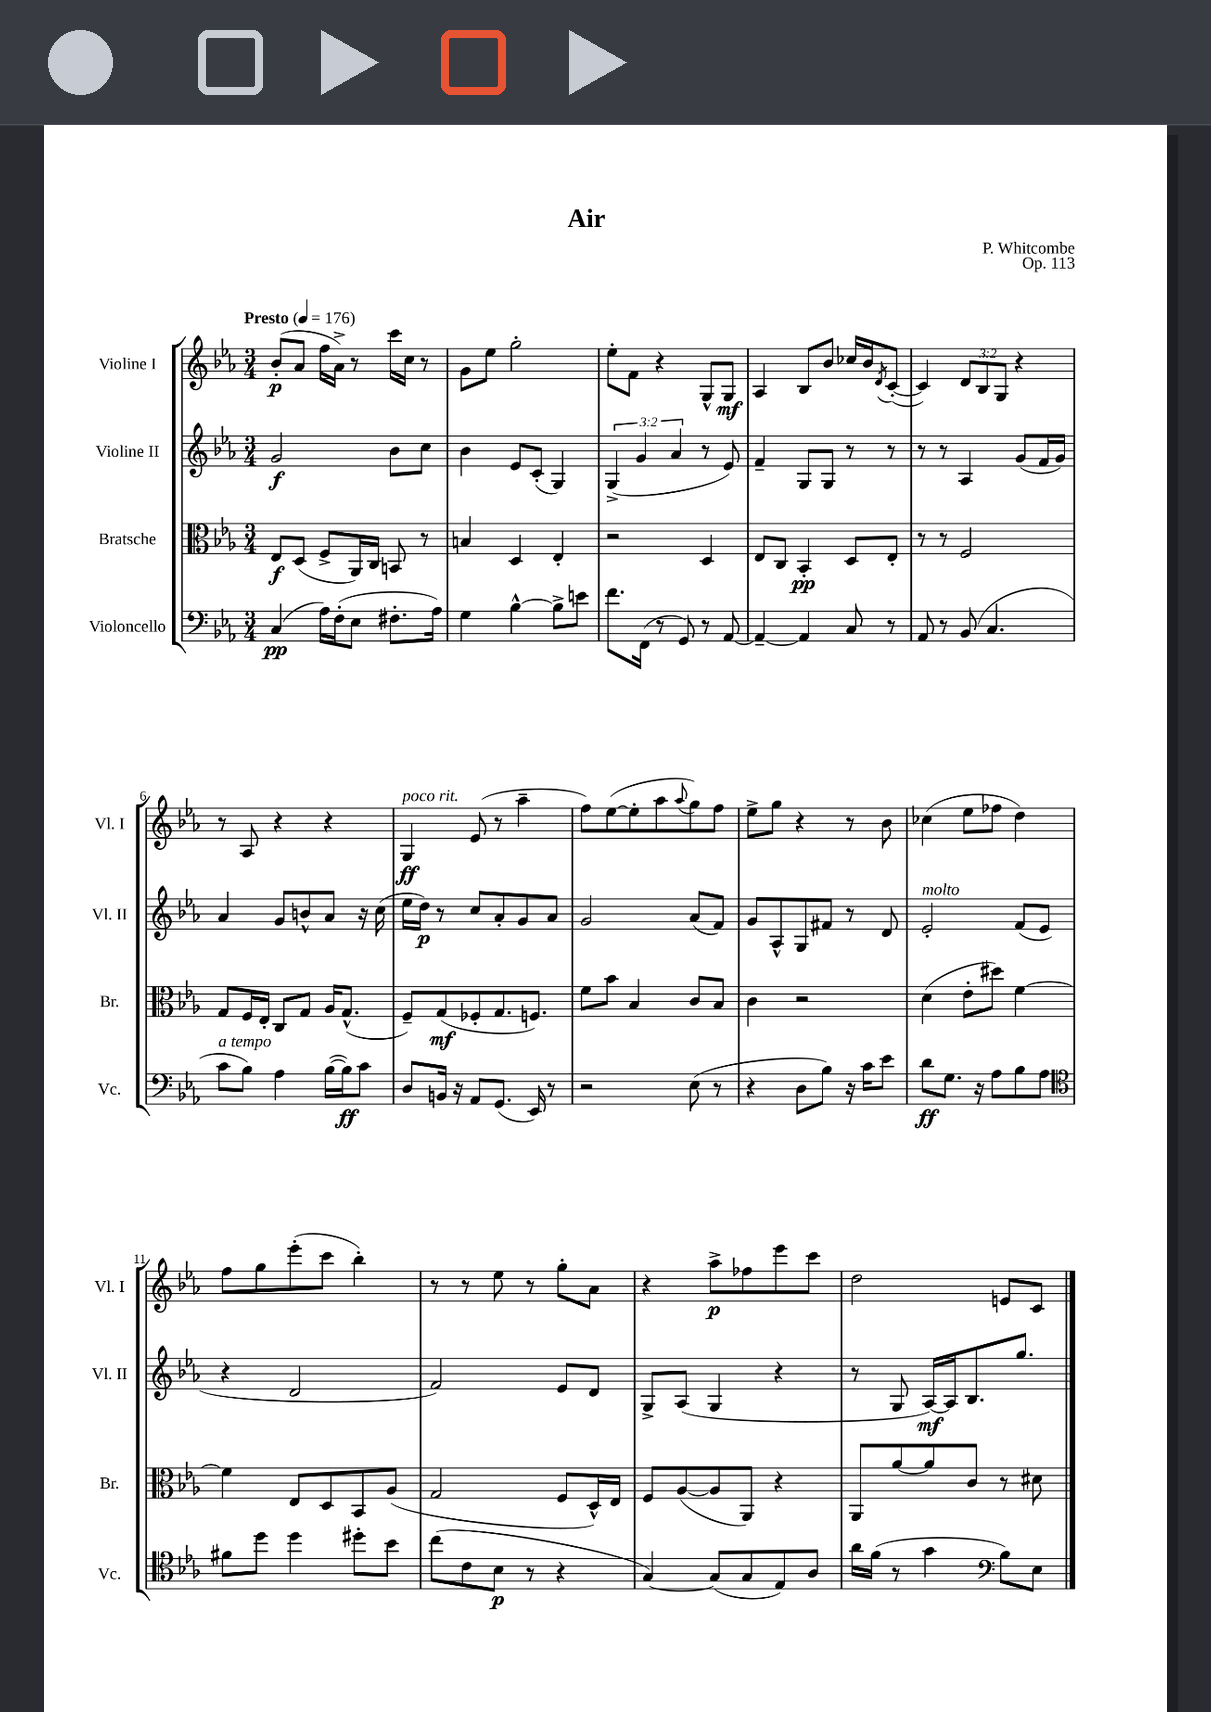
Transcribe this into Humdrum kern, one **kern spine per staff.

**kern	**kern	**kern	**kern
*staff4	*staff3	*staff2	*staff1
*clefF4	*clefC3	*clefG2	*clefG2
*k[b-e-a-]	*k[b-e-a-]	*k[b-e-a-]	*k[b-e-a-]
*M3/4	*M3/4	*M3/4	*M3/4
*MM176	*MM176	*MM176	*MM176
(4C/	8E-/L	2g/	(8b-'/L
.	(8D/J	.	8a-/J
16A-\LL)	8F^/L	.	16ff\LL
(16F'\J	.	.	16a-^\JJ)
8E-\J	16AA-/L)	.	8r
.	16C/JJ	.	.
8.F#'\L	8BB/	8b-\L	16ccc\LL
.	.	.	16cc\JJ
.	8r	8cc\J	8r
16A-\Jk)	.	.	.
=	=	=	=
4G\	4B/	4b-\	8g\L
.	.	.	8ee-\J
[4B-^^\	4D/	8e-/L	2gg'\
.	.	(8c'/J	.
8B-^\]L	4E-'/	4G/)	.
8e\J	.	.	.
=	=	=	=
8.f\L	2r	(6G^/	8ee-'\L
.	.	.	8f\J
.	.	6g/	.
(16FF\Jk	.	.	.
8r	.	.	4r
.	.	6a-/	.
8GG/)	.	.	.
8r	4D/	8r	8G^^/L
[8AA-/	.	8e-/)	8G/J
=	=	=	=
4AA-~/_	8E-/L	4f~/	4A-/
.	8C/J	.	.
4AA-/]	4BB-'/	8G/L	8B-/L
.	.	8G/J	8b-/J
8C/	8D/L	8r	16cc-/LL
.	.	.	16b-/J
.	.	.	8qd/
8r	8E-'/J	8r	([8c'/J
=	=	=	=
8AA-/	8r	8r	4c/])
8r	8r	8r	.
(8BB-/	2F/	4A-/	12d/L
.	.	.	12B-/
4.C/	.	.	.
.	.	.	12G/J
.	.	(8g/L	4r
.	.	16f/L	.
.	.	16g/JJ)	.
=	=	=	=
8c\L	8G/L	4a-/	8r
8B-\J)	16F/L	.	8A-/
.	16E-'/JJ	.	.
4A-\	8C/L	8g/L	4r
.	8G/J	8b^^/	.
([16B-\LL	16A-/LK	8a-/J	4r
16B-\]J)	(8.G^^/J	.	.
8c\J	.	16r	.
.	.	(16cc\	.
=	=	=	=
8D/L	8F~/L)	16ee-\LL	4G/
.	.	16dd\JJ)	.
16BB/Jk	(8G/	8r	.
16r	.	.	.
8AA-/L	8F-'/	8cc/L	(8e-/
(8.GG/J	8.G/	8a-'/	8r
.	.	8g/	4aa-~\
16EE-/)	8.F/J)	.	.
8r	.	8a-/J	.
=	=	=	=
2r	8f\L	2g/	8ff\L)
.	8b-\J	.	([8ee-\
.	4B-/	.	8ee-'\]
.	.	.	8aa-\
.	.	.	8qqaa-/
(8E-\	8c/L	(8a-/L	8gg\)
8r	8B-/J	8f/J)	8ff\J
=	=	=	=
4r	4c\	8g/L	8ee-^\L
.	.	8A-^^/	8gg\J
8D\L	2r	8G/	4r
8B-\J)	.	8f#/J	.
16r	.	8r	8r
16c\LK	.	.	.
8e-\J	.	8d/	8b-\
=	=	=	=
8d\L	(4d\	2e-'/	(4cc-\
8.G\J	.	.	.
.	8e-'\L	.	8ee-\L
16r	.	.	.
8A-\L	8dd#\J)	.	8ff-\J
8B-\	[4f\	(8f/L	4dd\)
8A-\J	.	8e-/J	.
=	=	=	=
*clefC4	*	*	*
8f#\L	4f\]	4r	8ff\L
8dd\J	.	.	8gg\
4dd\	8E-/L	2d/	(8eee-'\
.	8D/	.	8ccc\J
8dd#'\L	8BB-/	.	4bb-'\)
8b-\J	(8A-/J	.	.
=	=	=	=
(8cc\L	2G/	2f/)	8r
8c\	.	.	8r
8B-\J	.	.	8ee-\
8r	.	.	8r
4r	8F/L	8e-/L	8gg'\L
.	16D^^/L)	8d/J	8a-\J
.	16E-/JJ	.	.
=	=	=	=
[4G/)	8F/L	8G^/L	4r
.	([8A-/	(8A-/J	.
(8G/]L	8A-/]	4G/	8aa-^\L
8G/	8AA-/J)	.	8ff-\
8E-/)	4r	4r	8eee-\
8A-/J	.	.	8ccc\J
=	=	=	=
16a-\LL	8AA-/L	8r	2dd\
(16f\JJ	.	.	.
8r	[8a-/	8G/	.
4g\	8a-/]	[16A-/LL)	.
.	.	16A-/]J	.
.	8c/J	8.B-/	.
*clefF4	*	*	*
8B-\L)	8r	.	8e/L
.	.	8.gg/J	.
8E-\J	8d#\	.	8c/J
==	==	==	==
*-	*-	*-	*-
